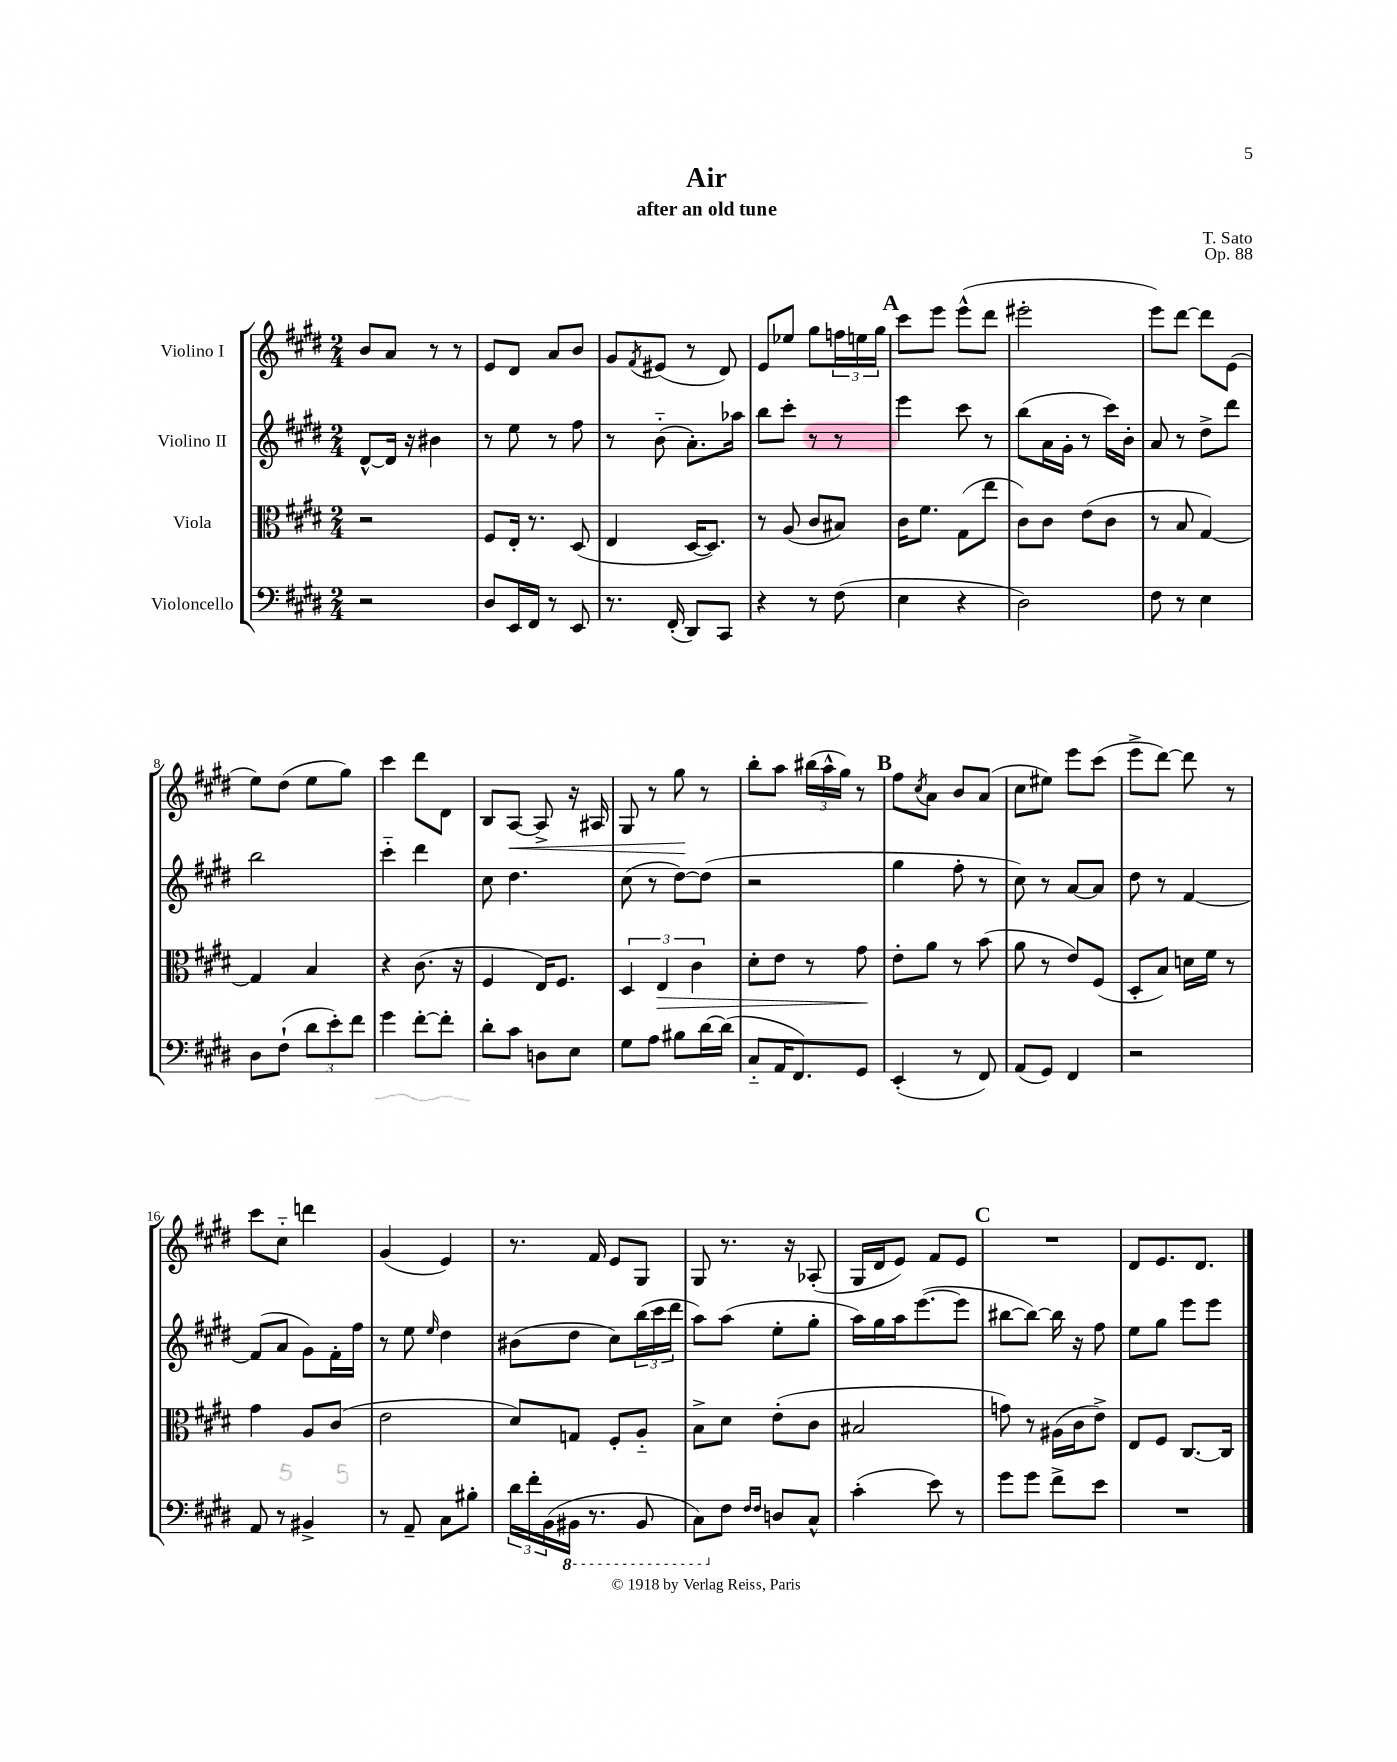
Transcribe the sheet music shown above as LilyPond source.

\header { title = "Air" composer = "T. Sato" subtitle = "after an old tune" opus = "Op. 88" }
<<
\new StaffGroup <<
\new Staff = "s0" \with { instrumentName = "Violino I" } {
    \clef treble \key e \major \numericTimeSignature \time 2/4
    b'8 a'8 r8 r8 |
    e'8 dis'8 a'8 b'8 |
    gis'8 \acciaccatura { fis'8 } eis'8( r8 dis'8) |
    e'8 ees''8 gis''8 \tuplet 3/2 { f''16 e''16 gis''16 } |
    \mark \markup { \bold "A" } cis'''8 e'''8 e'''8-^( dis'''8 |
    eis'''2-. |
    e'''8) dis'''8~ dis'''8 e'8( |
    e''8) dis''8( e''8 gis''8) |
    cis'''4 dis'''8 dis'8 |
    b8 a8~\< a8-> r16 ais16 |
    gis8 r8 gis''8\! r8 |
    b''8-. a''8 \tuplet 3/2 { bis''16( a''16-^ gis''16) } r8 |
    \mark \markup { \bold "B" } fis''8 \acciaccatura { cis''8 } a'8 b'8 a'8( |
    cis''8 eis''8) e'''8 cis'''8( |
    e'''8-> dis'''8~) dis'''8 r8 |
    cis'''8 cis''8-_ d'''4 |
    gis'4( e'4) |
    r8. fis'16 e'8 gis8 |
    gis8 r8. r16 aes8-.( |
    gis16 dis'16 e'8) fis'8 e'8 |
    \mark \markup { \bold "C" } R2 |
    dis'8 e'8. dis'8. \bar "|." |
}
\new Staff = "s1" \with { instrumentName = "Violino II" } {
    \clef treble \key e \major \numericTimeSignature \time 2/4
    dis'8~-^ dis'16 r16 bis'4 |
    r8 e''8 r8 fis''8 |
    r8 b'8-_( a'8.-.) aes''16 |
    b''8 cis'''8-. r8 r8 |
    \mark \markup { \bold "A" } e'''4 cis'''8 r8 |
    b''8( a'16 gis'16-. r8 cis'''16) b'16-. |
    a'8 r8 dis''8-> dis'''8 |
    b''2 |
    cis'''4-_ dis'''4 |
    cis''8 dis''4. |
    cis''8( r8 dis''8~) dis''8( |
    r2 |
    \mark \markup { \bold "B" } gis''4 fis''8-. r8 |
    cis''8) r8 a'8~ a'8 |
    dis''8 r8 fis'4~ |
    fis'8( a'8 gis'8) fis'16-. fis''16 |
    r8 e''8 \grace { e''16 } dis''4 |
    bis'8( dis''8 cis''8) \tuplet 3/2 { b''16( cis'''16 dis'''16 } |
    a''8) a''8( e''8-. gis''8-. |
    a''16) gis''16 a''16 e'''8.~( e'''8 |
    \mark \markup { \bold "C" } bis''8~ bis''8~) bis''16 r16 fis''8 |
    e''8 gis''8 e'''8 e'''8 \bar "|." |
}
\new Staff = "s2" \with { instrumentName = "Viola" } {
    \clef alto \key e \major \numericTimeSignature \time 2/4
    r2 |
    fis8 e16-. r8. dis8( |
    e4 dis16~ dis8.) |
    r8 a8( cis'8 bis8) |
    \mark \markup { \bold "A" } cis'16 fis'8. gis8( e''8 |
    cis'8) cis'8 e'8( cis'8 |
    r8 b8 gis4~) |
    gis4 b4 |
    r4 cis'8.( r16 |
    fis4 e16) fis8. |
    \tuplet 3/2 { dis4 e4\> cis'4 } |
    dis'8-. e'8 r8 gis'8\! |
    \mark \markup { \bold "B" } e'8-. a'8 r8 b'8( |
    a'8 r8 e'8) fis8( |
    dis8-. b8) d'16 fis'16 r8 |
    gis'4 a8 cis'8( |
    e'2 |
    dis'8) g8 fis8-. a8-_ |
    b8-> dis'8 e'8-.( cis'8 |
    bis2 |
    \mark \markup { \bold "C" } g'8) r8 ais16( cis'16 e'8->) |
    e8 fis8 cis8.~ cis16 \bar "|." |
}
\new Staff = "s3" \with { instrumentName = "Violoncello" } {
    \clef bass \key e \major \numericTimeSignature \time 2/4
    r2 |
    dis8 e,16 fis,16 r8 e,8 |
    r8. fis,16-.( dis,8) cis,8 |
    r4 r8 fis8( |
    \mark \markup { \bold "A" } e4 r4 |
    dis2) |
    fis8 r8 e4 |
    dis8 fis8-!( \tuplet 3/2 { dis'8 e'8-.) fis'8 } |
    gis'4 fis'8~-. fis'8-. |
    dis'8-. cis'8 d8 e8 |
    gis8 a8 bis8 dis'16~ dis'16( |
    cis8-_ a,16 fis,8.) gis,8 |
    \mark \markup { \bold "B" } e,4-.( r8 fis,8) |
    a,8( gis,8) fis,4 |
    r2 |
    a,8 r8 bis,4-> |
    r8 a,8-- cis8 bis8-. |
    \tuplet 3/2 { dis'16 fis'16-. b,16( } \ottava #-1 bis,,16 r8. bis,,8 |
    cis,8) \ottava #0 fis8 \grace { fis16 fis16 } d8 cis8-^ |
    cis'4-.( e'8) r8 |
    \mark \markup { \bold "C" } gis'8 gis'8 fis'8-> e'8 |
    R2 \bar "|." |
}
>>
>>
